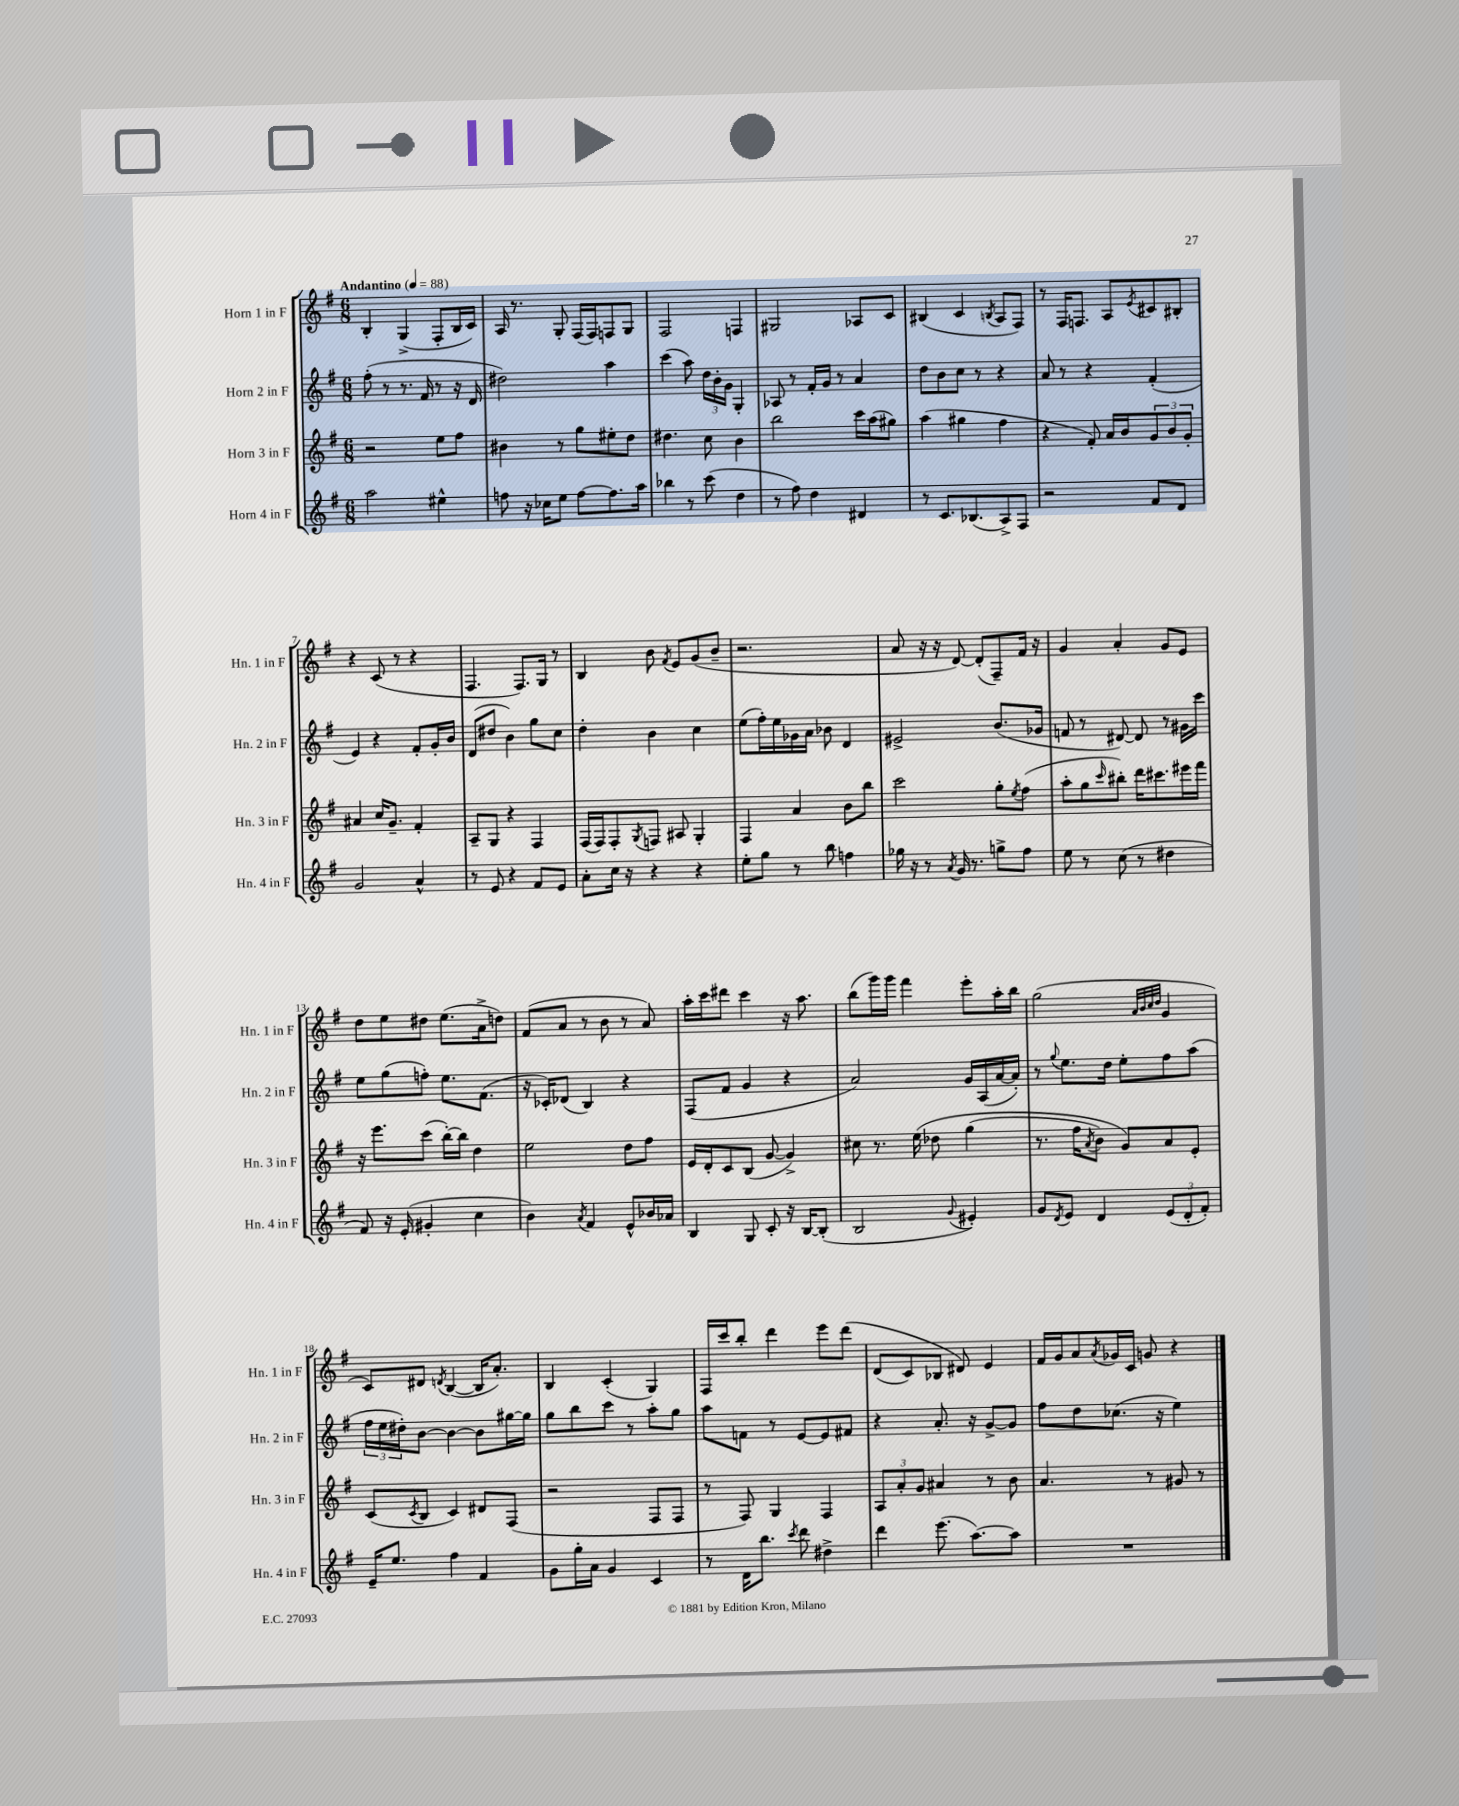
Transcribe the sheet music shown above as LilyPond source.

<<
\new StaffGroup <<
\new Staff = "s0" \with { instrumentName = "Horn 1 in F" shortInstrumentName = "Hn. 1 in F" } {
    \clef treble \key g \major \numericTimeSignature \time 6/8 \tempo "Andantino" 4 = 88
    b4-. g4->( fis8-. b16 c'16) |
    a16 r8. g8-. fis16( fis16) f8 g8 |
    fis2 f4 |
    gis2 aes8 c'8 |
    bis4( c'4 \acciaccatura { b8 } a8 fis8) |
    r8 fis16 f8. a8 \acciaccatura { e'8 } cis'8 bis8-. |
    r4 c'8( r8 r4 |
    fis4. fis8.) g16 r8 |
    b4 b'8 \acciaccatura { fis'8 } e'8 g'8( b'8-- |
    r2. |
    a'8 r16 r16 d'8~) d'8-.( fis8--) fis'16 r16 |
    g'4 a'4-. g'8 e'8 |
    d''8 e''8 dis''8 e''8.( a'16-> d''8) |
    fis'8( a'8 r8 b'8 r8 a'8) |
    a''16-. c'''16 dis'''8 c'''4 r16 a''8. |
    b''8( g'''16) g'''16 fis'''4 e'''8-. a''16-. b''16 |
    g''2( \grace { a'32 b'32 c''32 d''32 } g'4 |
    c'8) dis'8 \acciaccatura { d'8 } b4~( b16 a'8.-.) |
    b4 c'4-.( g4) |
    fis16 c'''16 b''8-. d'''4 e'''8 d'''8\( |
    d'8( c'8) bes8 dis'8\) e'4 |
    fis'16 g'16 a'8 \acciaccatura { a'8 } ges'16 c'16 g'8 r4 \bar "|." |
}
\new Staff = "s1" \with { instrumentName = "Horn 2 in F" shortInstrumentName = "Hn. 2 in F" } {
    \clef treble \key g \major \numericTimeSignature \time 6/8
    fis''8-.( r8 r8. fis'16 r8 r16 d'16 |
    dis''2) a''4 |
    c'''4( a''8) \tuplet 3/2 { d''16 b'16-. g'16 } g4-. |
    aes8 r8 fis'16-. g'16 r8 a'4 |
    d''8 b'8 c''8 r8 r4 |
    a'8 r8 r4 fis'4-.( |
    e'4) r4 fis'8-. g'16-. b'16 |
    d'8( dis''8 b'4) g''8 c''8 |
    d''4-. b'4 c''4 |
    e''8( fis''16-.) e''16 ges'16 a'16 bes'8 d'4 |
    eis'2-> b'8.( ges'16 |
    f'8 r8 dis'8~) dis'8 r8 gis'16 c'''16 |
    e''8 g''8( f''8-.) e''8. fis'8.( |
    r16 ces'16-.) des'8( b4) r4 |
    fis8( fis'8 g'4 r4 |
    a'2) g'16 a16( a'16~ a'16-.) |
    r8 \appoggiatura { g''8 } e''8. d''16 e''8-. fis''8 a''8( |
    \tuplet 3/2 { fis''16 e''16 dis''16-.) } b'8~ b'4~ b'8 gis''16~ gis''16 |
    g''8 b''8 c'''8 r8 a''8-. g''8 |
    a''8 f'8 r8 e'8~ e'8 fis'8 |
    r4 a'8.-. r16 g'8~-> g'8 |
    fis''8 d''8 ces''8.( r16 e''4) \bar "|." |
}
\new Staff = "s2" \with { instrumentName = "Horn 3 in F" shortInstrumentName = "Hn. 3 in F" } {
    \clef treble \key g \major \numericTimeSignature \time 6/8
    r2 e''8 fis''8 |
    bis'4 r8 g''8 eis''8-. d''8 |
    dis''4. c''8 b'4 |
    b''2 c'''16 a''16( gis''8) |
    a''4( gis''4 fis''4 |
    r4 fis'8-.) a'16 b'16 \tuplet 3/2 { g'8 b'8 g'8-. } |
    ais'4 c''16 g'8.-- fis'4-. |
    a8-- g8 r4 fis4 |
    fis16( fis16) fis8-. \acciaccatura { g8 } f8 ais8 g4-. |
    fis4 a'4 b'8 b''8 |
    c'''2 g''8-. \acciaccatura { e''8 } fis''8( |
    a''8-. g''8 \grace { c'''16 } bis''8-.) d'''16 cis'''8. eis'''16 fis'''16 |
    r16 e'''8. c'''8( b''16~-.) b''16 d''4 |
    e''2 d''8 fis''8 |
    e'16 d'16-. c'8 b8( g'8~ g'4->) |
    cis''8 r8. e''16\( des''8 g''4( |
    r8. fis''16 \acciaccatura { a'8 } b'8) g'8\) a'8 e'8-. |
    c'8( \acciaccatura { c'8 } b8 c'4) dis'8 fis8( |
    r2 fis8 fis8 |
    r8 fis8) g4 fis4 |
    \tuplet 3/2 { a8 a'8-. g'8 } ais'4 r8 b'8 |
    a'4. r8 gis'8 r8 \bar "|." |
}
\new Staff = "s3" \with { instrumentName = "Horn 4 in F" shortInstrumentName = "Hn. 4 in F" } {
    \clef treble \key g \major \numericTimeSignature \time 6/8
    a''2 eis''4-^ |
    f''8 r16 ces''16 e''8 f''8~ f''8. a''16 |
    bes''4 r8 c'''8( d''4 |
    r8 fis''8) d''4 dis'4 |
    r8 c'8. bes8.( a8->) fis8 |
    r2 fis'8 d'8 |
    g'2 a'4-^ |
    r8 e'8 r4 fis'8 e'8 |
    a'8-. c''16 r16 r4 r4 |
    e''8-. g''8 r8 b''8 f''4 |
    ges''16 r16 r8 \acciaccatura { a'8 } g'16 r8. g''8-> fis''8 |
    e''8 r8 c''8( r8 dis''4 |
    fis'8) r16 e'16-.( gis'4-. c''4 |
    b'4) \acciaccatura { a'8 } fis'4 e'8-^ bes'16 aes'16 |
    b4 g8 c'8-. r16 b16~ b8-.( |
    b2 \appoggiatura { g'8 } eis'4-.) |
    g'8 \acciaccatura { d'8 } e'8 d'4 \tuplet 3/2 { e'8( d'8-. fis'8-.) } |
    e'16-- e''8. fis''4 fis'4 |
    g'8 g''16-. a'16 g'4 c'4 |
    r8 d'16 b''8. \acciaccatura { c'''8 } d'''8 dis''4-> |
    d'''4 e'''8.( a''8.~) a''8 |
    R2. \bar "|." |
}
>>
>>
